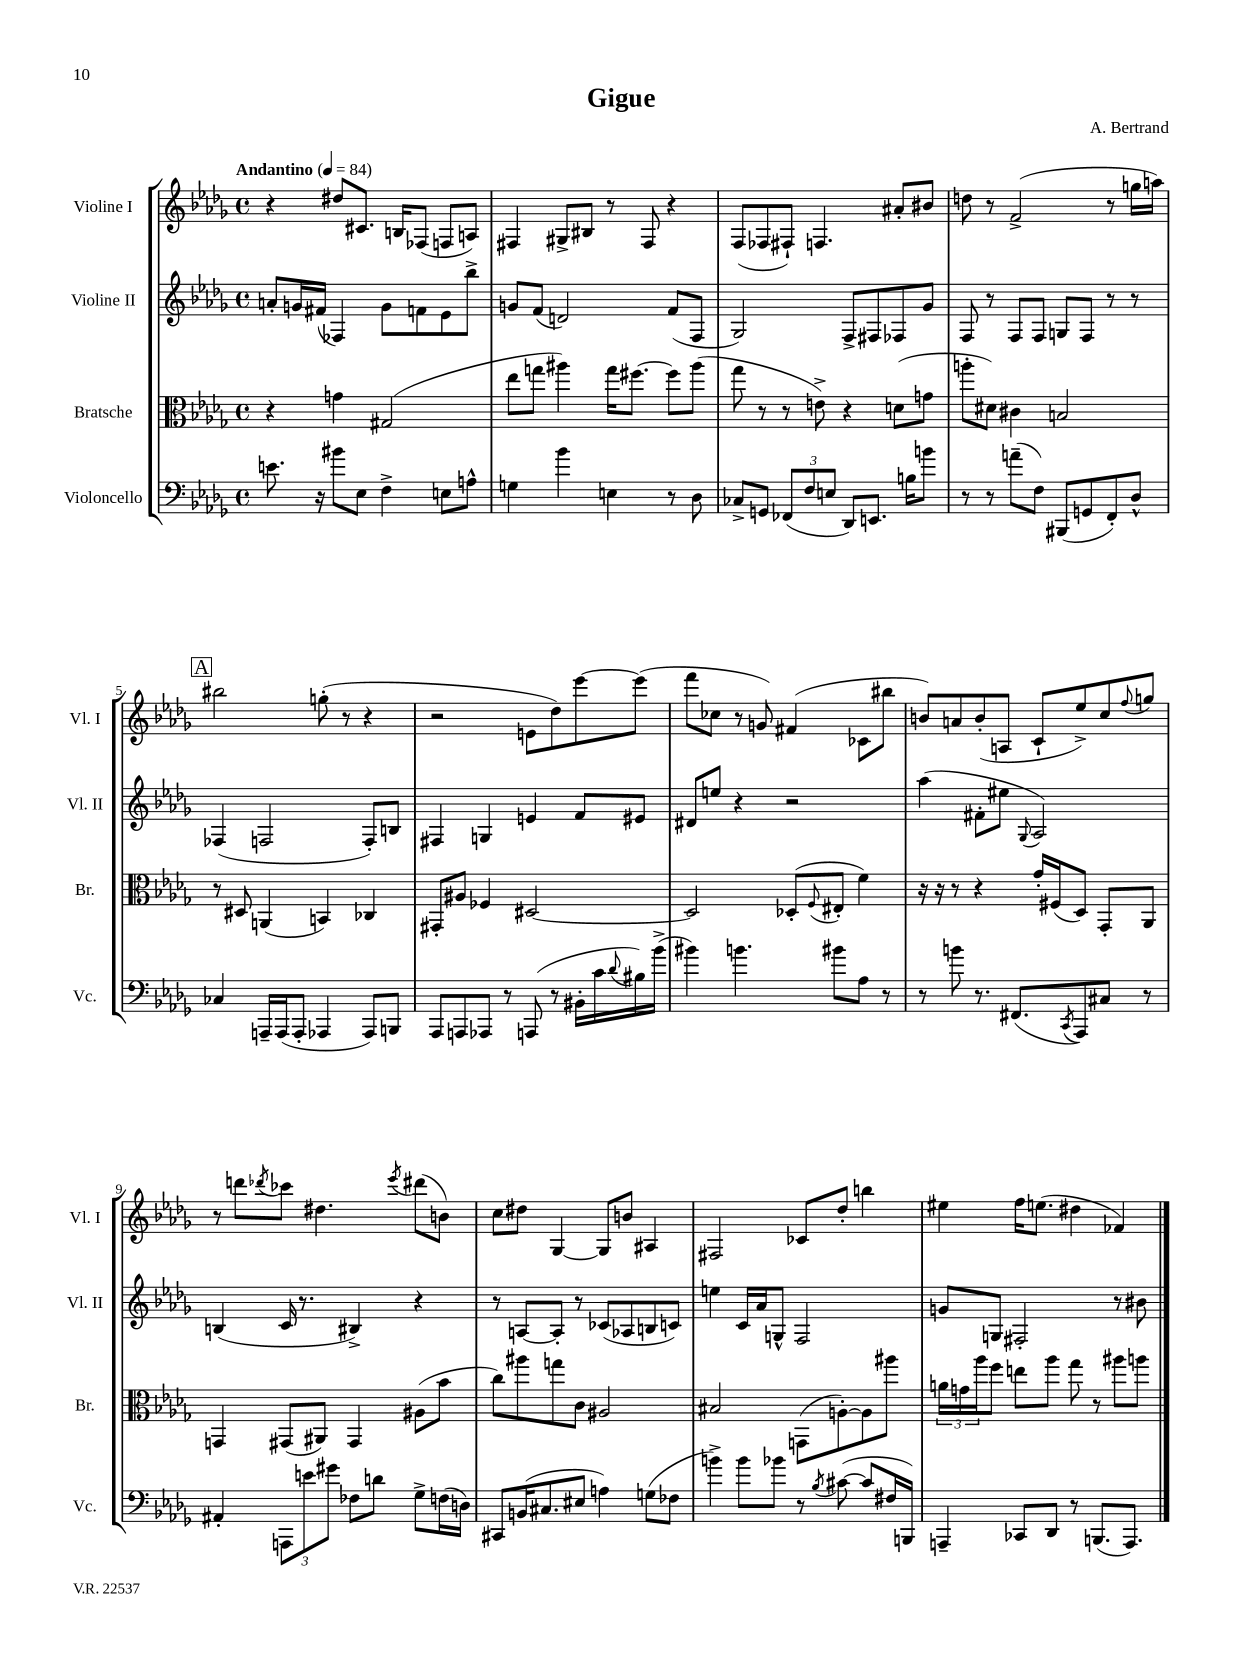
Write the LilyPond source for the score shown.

\header { title = "Gigue" composer = "A. Bertrand" }
<<
\new StaffGroup <<
\new Staff = "s0" \with { instrumentName = "Violine I" shortInstrumentName = "Vl. I" } {
    \clef treble \key des \major \defaultTimeSignature \time 4/4 \tempo "Andantino" 4 = 84
    r4 dis''8 cis'8. b16 fes8( f8 a8) |
    fis4 gis8-> bis8 r8 fis8 r4 |
    f8( fes8 fis8-!) f4. ais'8-. bis'8 |
    d''8 r8 f'2->( r8 g''16 a''16) |
    \mark \markup { \box "A" } bis''2 g''8-.( r8 r4 |
    r2 e'8 des''8) ees'''8~ ees'''8( |
    f'''8 ces''8 r8 g'8) fis'4( ces'8 bis''8 |
    b'8) a'8 b'8-.( a8 c'8-! ees''8->) c''8 \appoggiatura { f''8 } g''8 |
    r8 d'''8 \acciaccatura { des'''8 } ces'''8 dis''4. \acciaccatura { ees'''8 } dis'''8( b'8) |
    c''8 dis''8 ges4~ ges8 b'8 ais4 |
    fis2 ces'8 des''8-. b''4 |
    eis''4 f''16 e''8.( dis''4 fes'4) \bar "|." |
}
\new Staff = "s1" \with { instrumentName = "Violine II" shortInstrumentName = "Vl. II" } {
    \clef treble \key des \major \defaultTimeSignature \time 4/4
    a'8-. g'16 fis'16( fes4) g'8 f'8 ees'8 bes''8-> |
    g'8 f'8( d'2) f'8( f8 |
    ges2) f8-> fis8 fes8 ges'8 |
    f8 r8 f8 f8 g8 f8 r8 r8 |
    \mark \markup { \box "A" } fes4( f2 f8-.) b8 |
    fis4 g4 e'4 f'8 eis'8 |
    dis'8 e''8 r4 r2 |
    aes''4( fis'8-. eis''8 \appoggiatura { ges8 } aes2) |
    b4( c'16 r8. bis4->) r4 |
    r8 a8~ a8-. r8 ces'8( aes8 b8 c'8) |
    e''4 c'16 aes'16 g8-^ f2 |
    g'8 g8 fis2-. r8 bis'8 \bar "|." |
}
\new Staff = "s2" \with { instrumentName = "Bratsche" shortInstrumentName = "Br." } {
    \clef alto \key des \major \defaultTimeSignature \time 4/4
    r4 g'4 gis2( |
    ees''8 g''8 ais''4) g''16 fis''8.~ fis''8 ais''8( |
    ges''8 r8 r8 e'8->) r4 d'8( g'8 |
    a''8-. dis'8) cis'4 b2 |
    \mark \markup { \box "A" } r8 dis8 a,4( b,4) ces4 |
    gis,8-. ais8 fes4 dis2~ |
    dis2 des8-.( \appoggiatura { f8 } eis8-. f'4) |
    r16 r16 r8 r4 ges'16-. fis16( des8) ges,8-. aes,8 |
    g,4 gis,8( ais,8) gis,4 ais8( bes'8 |
    c''8) ais''8 g''8 c'8 ais2 |
    bis2 g,8( a8~-.) a8 ais''8 |
    \tuplet 3/2 { a'16 g'16 aes''16 } f''8 e''8 aes''8 ges''8 r8 ais''8 a''8 \bar "|." |
}
\new Staff = "s3" \with { instrumentName = "Violoncello" shortInstrumentName = "Vc." } {
    \clef bass \key des \major \defaultTimeSignature \time 4/4
    e'8. r16 bis'8 ees8 f4-> e8 a8-^ |
    g4 bes'4 e4 r8 des8 |
    ces8-> g,8 \tuplet 3/2 { fes,8( f8 e8 } des,8) e,8. b16 b'8 |
    r8 r8 a'8--( f8) bis,,8( g,8 f,8-.) des8-^ |
    \mark \markup { \box "A" } ces4 a,,16-- a,,16( a,,8-. aes,,4 aes,,8) b,,8 |
    aes,,8 a,,8 aes,,8 r8 a,,8( r8 bis,16-. c'16 \appoggiatura { des'8 } bis16) bes'16->( |
    bis'4) b'4. bis'8 aes8 r8 |
    r8 b'8 r8. fis,8.( \acciaccatura { c,8 } aes,,8) cis8 r8 |
    ais,4-. \tuplet 3/2 { a,,8 e'8 gis'8 } fes8 d'8 ges8-> f16( d16) |
    cis,8 b,16( cis8. eis8 a4) g8( fes8 |
    b'4->) b'8 bes'8 r8 \acciaccatura { bes8 } cis'8~( cis'8 fis16 b,,16) |
    a,,4-- ces,8 des,8 r8 b,,8.( a,,8.) \bar "|." |
}
>>
>>
